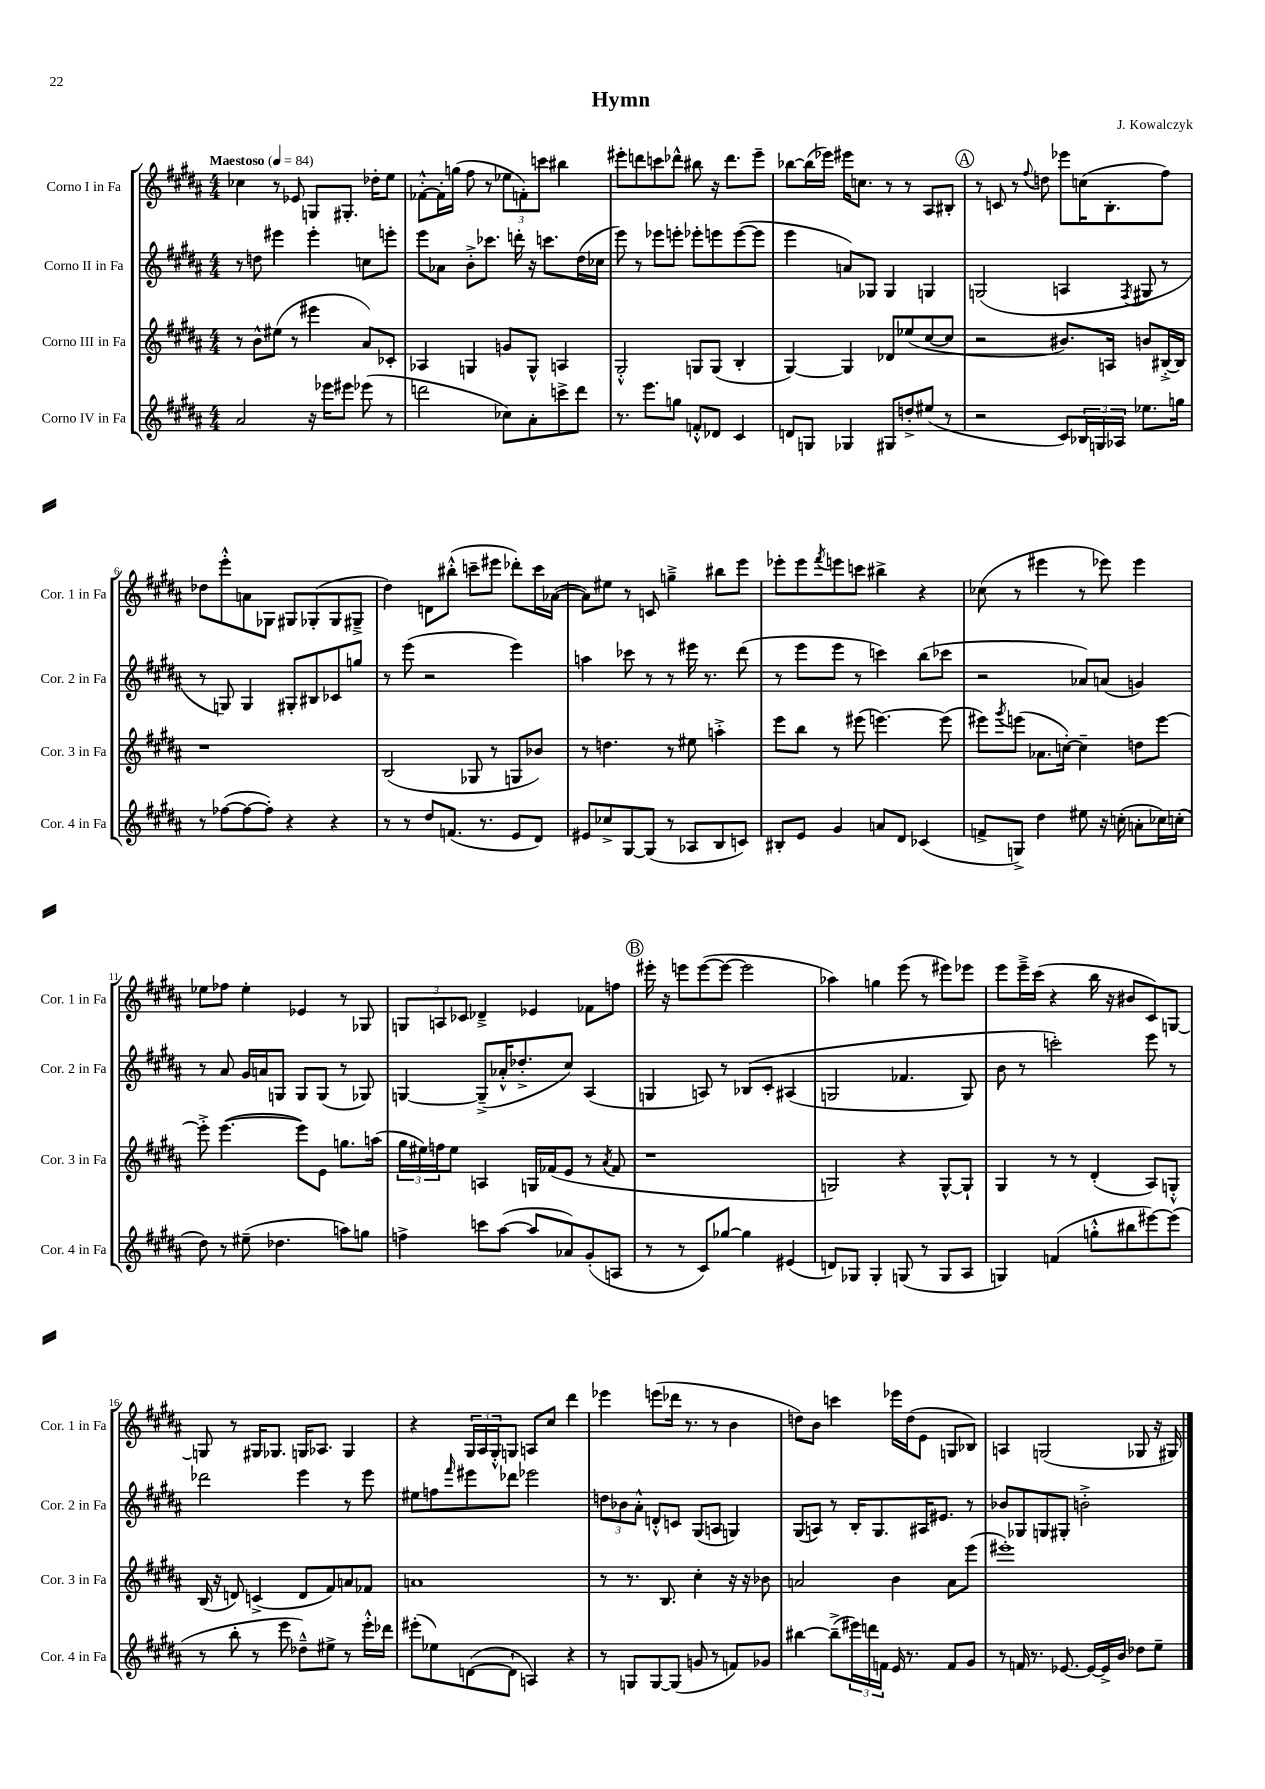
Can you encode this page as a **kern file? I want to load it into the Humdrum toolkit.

**kern	**kern	**kern	**kern
*part4	*part3	*part2	*part1
*staff4	*staff3	*staff2	*staff1
*I"Corno IV in Fa	*I"Corno III in Fa	*I"Corno II in Fa	*I"Corno I in Fa
*I'Cor. 4 in Fa	*I'Cor. 3 in Fa	*I'Cor. 2 in Fa	*I'Cor. 1 in Fa
*clefG2	*clefG2	*clefG2	*clefG2
*k[f#c#g#d#a#]	*k[f#c#g#d#a#]	*k[f#c#g#d#a#]	*k[f#c#g#d#a#]
*M4/4	*M4/4	*M4/4	*M4/4
*MM84	*MM84	*MM84	*MM84
=1	=1	=1	=1
!	!	!	!LO:TX:a:B:t=Maestoso
2a#/	8r	8r	4cc-X\
.	8b^^\L	8ddn\	.
.	(8ee#X\J	4eee#X\	8r
.	8r	.	8e-X/
16r	4eee#X\	4eee#'\	8Gn/L
16eee-X\KL	.	.	.
8eee#X\J	.	.	8.G#X'/J
(8eee-X\	8a#/L)	8ccn\L	.
.	.	.	16dd-X'\KL
8r	8c-X'/J	8eeen'\J	8ee\J
=2	=2	=2	=2
2dddn\	4A-X/	8eee\L	[8f-X'^^\L
.	.	8a-X\J	16f-'\L]
.	.	.	(16ggn\JJ
.	4Gn/	8b'^\L	8ff#\
.	.	8.ccc-X\J	8r
8cc-X\L)	8gn/L	.	12ee-X\L
.	.	16dddn'\	.
.	.	.	12fn'\)
8a#'\	8G^^/J	16r	.
.	.	.	12cccn\J
.	.	8.cccn\L	.
8cccn^\	4An/	.	4bb#X\
8ddd\J	.	(16dd#\L	.
.	.	16cc-X\JJ	.
=3	=3	=3	=3
8.r	2G#'^^/	8eee\)	8eee#X'\L
.	.	8r	8dddn\
8.eee\L	.	.	.
.	.	8eee-X\L	8cccn\
8ggn\J	.	8eeen'\J	8ddd-X^^\J
8fn'^^/L	8Gn/L	8eee-X'\L	8bb#X\
8d-X/J	(8G/J	8eeen\	16r
.	.	.	8.ddd-\L
4c#/	4B'/	([8eee\	.
.	.	8eee\J]	8eee#~\J
=4	=4	=4	=4
8dn/L	[4G#/)	4eee\	[8bb-X\L
8Gn/J	.	.	(16bb-\L]
.	.	.	16eee-X\JJ)
4G-X/	4G#/]	8an/L)	16eee#X\KL
.	.	.	8.ccn\J
.	.	8G-X/J	.
8G#X/L	8d-X/L	4G-/	8r
8ddn'^/	(8ee-X/	.	8r
(8ee#X/J	[8cc#/	4Gn/	8A#/L
8r	8cc#/J]	.	8B#X'/J
!!LO:REH:place=s1:t=A
=5	=5	=5	=5
2r	2r	(2Gn/	8r
.	.	.	8cn/
.	.	.	8r
.	.	.	8qqff#/
.	.	.	8ddn\
8c#/L)	8.b#X/L)	4An/	8eee-X\L
24B-X/L	.	.	(16ccn\K
24Gn/	.	.	.
.	16An/Jk	.	8.B'\
24A-X/JJ	.	.	.
.	.	8qF#/	.
8.ee-X\L	8bn/L	8G#X/	.
.	[16B#X'^/L	8r	8ff#\J)
16ggn\Jk	16B#/JJ]	.	.
!!LO:LB:g=z
=6	=6	=6	=6
8r	1r	8r	8dd-X\L
([8ff-X\L	.	8Gn/)	8eee'^^\
8ff-\_	.	4G/	8an\
8ff-'\J])	.	.	8G-X\J
4r	.	8G#X'/L	8G#X/L
.	.	8B#X/	(8G-X'/
4r	.	8c-X/	8G-/
.	.	8ggn/J	8G#X~^/J
=7	=7	=7	=7
8r	(2B/	8r	4dd#\)
8r	.	(8eee\	.
8dd#/L	.	2r	8dn\L
(8.fn/J	.	.	(8bb#X'^^\J
.	8G-X/	.	8cccn~\L
8.r	.	.	.
.	8r	.	8eee#X\J
8e/L	8Gn/L	4eee\)	8ddd-X'\L)
8d#/J)	8b-X/J)	.	16ccc\L
.	.	.	([16a-X\JJ
=8	=8	=8	=8
8e#X/L	8r	4aan\	8a-\L])
8cc-X^/	4.ddn\	.	8ee#X\J
[8G#/	.	8ccc-X\	8r
(8G#/J]	.	8r	8cn/
8r	8r	8r	4ggn~^\
8A-X/L	8ee#X\	16eee#X\	.
.	.	8.r	.
8B/	4aan'^\	.	8bb#X\L
8cn/J)	.	(8ddd#\	8eee\J
=9	=9	=9	=9
8B#X'/L	8eee\L	8r	8eee-X'\L
8e/J	8bb\J	8eee\L	8eee-\
.	.	.	8qfff#/
4g#/	8r	8eee\J	8eeen\
.	(8eee#X\	8r	8cccn\J
8an/L	[4.eeen\)	4cccn\)	4bb#X^\
8d#/J	.	.	.
(4c-X/	.	(8bb\L	4r
.	(8eee\]	8ccc-X\J	.
=10	=10	=10	=10
8fn^/L	8eee#X\L)	2r	(8cc-X\
.	8qggg#/	.	.
8Gn^/J)	(8eeen\J	.	8r
4dd#\	8.a-X\L	.	4eee#X\
.	[16ccn'\Jk)	.	.
8ee#X\	4cc~\]	8a-X/L)	8r
16r	.	(8an/J	8eee-X\)
(16ccn'\	.	.	.
8an'\L	8ddn\L	4gn/)	4eee-\
16cc-X\L)	[8eee\J	.	.
(16ccn'\JJ	.	.	.
!!LO:LB:g=z
=11	=11	=11	=11
8dd#\)	8eee'^\]	8r	8ee-X\L
8r	([4.eee\	8a#/	8ff-X\J
(8ee#X~\	.	16g#/LL	4ee-'\
.	.	16an/J	.
4.dd-X\	.	8Gn/J	.
.	8eee\L])	8G/L	4e-X/
.	8e\J	(8G/J	.
8aan\L)	8.ggn\L	8r	8r
8ggn\J	.	8G-X/)	8G-X/
.	(16aan\Jk	.	.
=12	=12	=12	=12
4ffn^\	24gg#\LL	[4Gn/	12Gn/L
.	24ee#X\)	.	.
.	24ffn\J	.	12An/
.	8ee#\J	.	.
.	.	.	12c-X/J
8cccn\L	4An/	(8G~^/L]	4d-X~^/
([8aa#\J	.	16a-X'^^/K	.
.	.	8.dd-X'^/	.
8aa#/L]	16Gn/LL	.	4e-X/
.	(16f-X/J	.	.
8a-X/)	8e/J	8cc#/J)	.
(8g#'/	8r	(4A#/	8f-X\L
.	8qa#/	.	.
8An/J	8f-/	.	8ffn\J
!!LO:REH:place=s1:t=B
=13	=13	=13	=13
8r	1r	4Gn/	16eee#X'\
.	.	.	16r
8r	.	.	8eeen\L
8c#/L)	.	8An/)	([8eee\
[8gg-X/J	.	8r	8eee\J_
4gg-\]	.	(8B-X/L	2eee\]
.	.	8c#'/J	.
(4e#X/	.	(4A#X/	.
=14	=14	=14	=14
8dn/L)	2Gn/)	2Gn/	4aa-X\)
8G-X/J	.	.	.
4G-'/	.	.	4ggn\
(8Gn/	4r	4.f-X/	(8eee\
8r	.	.	8r
8G/L	[8G^^/L	.	8eee#X\L)
8A#/J	8G`/J]	8G/)	8eee-X\J
=15	=15	=15	=15
4Gn/)	4G#/	8b\	8eee\L
.	.	8r	16eee~^\L
.	.	.	(16ccc#\JJ
(4fn/	8r	2cccn'\)	4r
.	8r	.	.
8ggn'^^\L	(4d#'/	.	16bb\
.	.	.	16r
8bb#X\	.	.	8b#X/L
[8eee#X\)	8A#/L)	8eee\	8c#/)
(8eee#\J]	8Gn'^^/J	8r	[8Gn/J
!!LO:LB:g=z
=16	=16	=16	=16
8r	(16B/	2ddd-X\	8Gn/]
.	16r	.	.
8bb'\	8dn/)	.	8r
8r	(4cn^/	.	16G#X/KL
.	.	.	8.G-X/J
8eee\	.	.	.
8dd-X~^^\L)	8d/L	4eee\	16Gn/KL
.	.	.	8.A-X/J
8ee#X^\J	8f#/)	.	.
8r	8an/	8r	4G/
16eee'^^\LL	8f-X/J	8eee\	.
16ddd-X\JJ	.	.	.
=17	=17	=17	=17
(8eee#X'\L	1an	8ee#X\L	4r
8ee-X\)	.	8ffn\	.
.	.	16qqfff#/	.
([8dn\	.	8eee#X\	24G#/LL
.	.	.	24A#/
.	.	.	24G#'^^/J
8d`\J]	.	8ddd-X\J	8Gn/J
4An/)	.	2eee-X\	8An/L
.	.	.	8cc#/J
4r	.	.	4ddd#\
=18	=18	=18	=18
8r	8r	12ddn\L	4eee-X\
.	.	12b-X\	.
8Gn/L	8.r	.	.
.	.	12a#'^^\J	.
[8G/	.	8dn'^^/L	(8eeen\L
.	8.B/	.	.
(8G/J]	.	8cn/J	16ddd-X\Jk
.	.	.	8.r
8gn/	4cc#'\	(8G#/L	.
8r	.	8An/J	8r
8fn/L)	16r	4Gn/)	4b\
.	16r	.	.
8g-X/J	8b-X\	.	.
=19	=19	=19	=19
[4bb#X\	2an/	(8G#/L	8ddn\L)
.	.	8An/J)	8b\J
(8bb#~^\L]	.	8r	4cccn\
24eee#X\L)	.	16B'/KL	.
24dddn\	.	.	.
.	.	8.G#/	.
24fn\JJ	.	.	.
16e/	4b\	.	16eee-X\LL
8.r	.	.	(16dd\J
.	.	16A#X/K	8e\J
.	.	8.e#X/J	.
8f/L	8a\L	.	8Gn/L
8g#/J	(8eee\J	8r	8B-X/J)
=20	=20	=20	=20
8r	1eee#X')	8b-X/L	4An/
16fn/	.	8G-X/	.
8.r	.	.	.
.	.	8Gn/	(2Gn/
[8.e-X/	.	8G#X'/J	.
.	.	2bn'^\	.
16e-/LL_	.	.	.
16e-^/]	.	.	.
16b/JJ	.	.	.
8dd-X\L	.	.	8G-X/
8ee~\J	.	.	16r
.	.	.	16G#X/)
==	==	==	==
*-	*-	*-	*-
